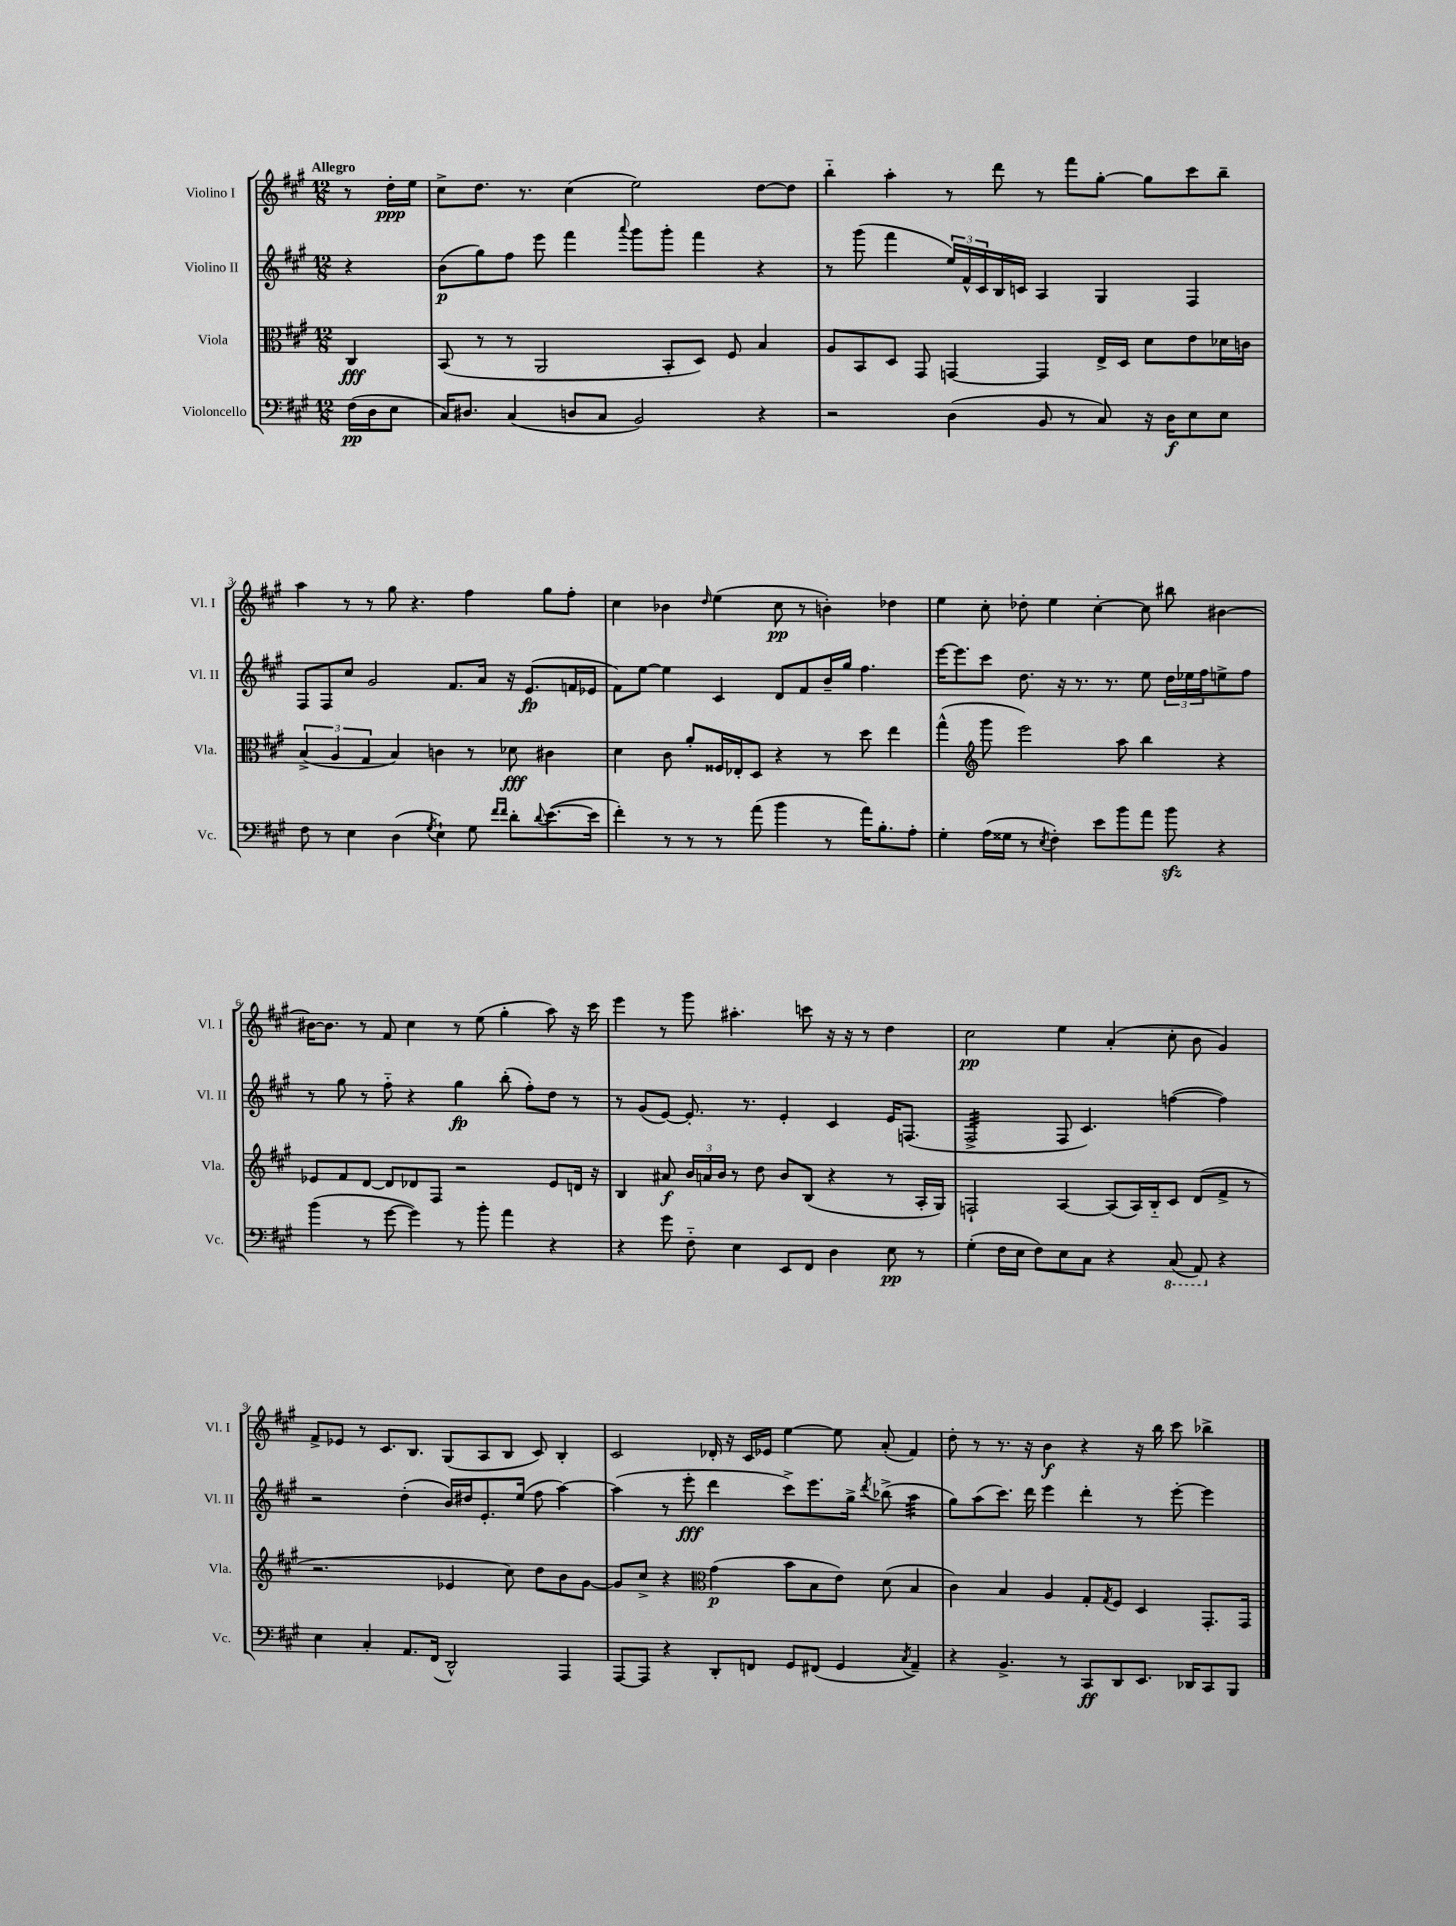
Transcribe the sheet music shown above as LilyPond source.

<<
\new StaffGroup <<
\new Staff = "s0" \with { instrumentName = "Violino I" shortInstrumentName = "Vl. I" } {
    \clef treble \key a \major \numericTimeSignature \time 12/8 \partial 4 \tempo "Allegro"
    r8 d''16-.\ppp e''16 |
    cis''8-> d''8. r8. cis''4( e''2) d''8~ d''8 |
    b''4-_ a''4-. r8 d'''8 r8 fis'''8 gis''8~-. gis''8 cis'''8 b''8-- |
    a''4 r8 r8 gis''8 r4. fis''4 gis''8 fis''8-. |
    cis''4 bes'4 \grace { d''16 } e''4( cis''8\pp r8 b'4-.) des''4 |
    e''4 cis''8-. des''8-. e''4 cis''4~-. cis''8 bis''8 bis'4~ |
    bis'16~ bis'8. r8 fis'8 cis''4 r8 e''8( gis''4-. a''8) r16 cis'''16 |
    e'''4 r8 gis'''8 ais''4.-. c'''8 r16 r16 r8 d''4 |
    cis''2\pp e''4 a'4-.( cis''8-. b'8 gis'4) |
    fis'8-> ees'8 r8 cis'8. b8. gis8( a8 b8 cis'8) b4-. |
    cis'2 des'16-. r16 cis'16 ees'16 e''4~ e''8 a'8-.( fis'4) |
    d''8-. r8 r8. r16 b'4\f r4 r16 b''16 cis'''8 bes''4-> \bar "|." |
}
\new Staff = "s1" \with { instrumentName = "Violino II" shortInstrumentName = "Vl. II" } {
    \clef treble \key a \major \numericTimeSignature \time 12/8 \partial 4
    r4 |
    b'8\p( gis''8) fis''8 e'''8 fis'''4 \appoggiatura { a'''8 } gis'''8 gis'''8-. fis'''4 r4 |
    r8 gis'''8( fis'''4 \tuplet 3/2 { e''16) fis'16-^ cis'16 } b16 c'16 a4 gis4 fis4 |
    fis8 fis8 cis''8 gis'2 fis'8. a'16 r16 e'8.\fp( f'16 ees'16 |
    fis'8) e''8~ e''4 cis'4 d'8 fis'8 b'16-- gis''16 fis''4. |
    e'''16~ e'''8. cis'''8 d''8. r16 r8. r8. e''8 \tuplet 3/2 { d''16 ees''16 fis''16 } e''8-> fis''8 |
    r8 gis''8 r8 fis''8-_ r4 gis''4\fp b''8-.( fis''8-.) d''8 r8 |
    r8 gis'8( e'8~) e'8.-. r8. e'4-. cis'4 e'16 f8.( |
    fis2:32-> fis8 cis'4.) f''4~( f''4) |
    r2 d''4-.( b'16) dis''16 e'8.-. e''16( fis''8 a''4~) |
    a''4( r8 e'''8-.\fff d'''4 cis'''8->) e'''8. gis''16-> \acciaccatura { d'''8 } bes''8->( a''4:32 |
    gis''8) a''8( cis'''8.) d'''16 e'''4 d'''4-. r8 e'''8~-. e'''4 \bar "|." |
}
\new Staff = "s2" \with { instrumentName = "Viola" shortInstrumentName = "Vla." } {
    \clef alto \key a \major \numericTimeSignature \time 12/8 \partial 4
    cis4\fff |
    b,8( r8 r8 a,2 b,8-. d8) fis8 b4 |
    a8 b,8 d8 gis,8 g,4~ g,4 e16-> d16 d'8 e'8 des'16 c'16 |
    \tuplet 3/2 { b4->( a4 gis4 } b4) c'4 r8 des'8\fff cis'4 |
    d'4 cis'8 a'8-. fisis16 ees16-. d8 r4 r8 d''8 e''4 |
    gis''4-^( \clef treble gis'''8 e'''2) a''8 b''4 r4 |
    ees'8 fis'8 d'8~ d'8 des'8 fis8 r2 ees'8 d'16 r16 |
    b4 ais'8\f \tuplet 3/2 { b'16 a'16 b'16 } r8 d''8 b'8 b8( r4 r8 a16-. gis16) |
    f2-! a4~ a8( a16) b16-_ cis'8 d'8( fis'8-> r8 |
    r2. ees'4 cis''8) d''8 b'8 gis'8~ |
    gis'8 cis''8-> r4 \clef alto gis'4\p( b'8 b8 e'8) d'8( b4 |
    cis'4) b4 a4 gis8-. \acciaccatura { gis8 } fis8 d4 gis,8.-. gis,16 \bar "|." |
}
\new Staff = "s3" \with { instrumentName = "Violoncello" shortInstrumentName = "Vc." } {
    \clef bass \key a \major \numericTimeSignature \time 12/8 \partial 4
    fis16\pp( d16 e8 |
    cis16) dis8. cis4( d8 cis8 b,2) r4 |
    r2 d4( b,8 r8 cis8) r16 d16\f e8 e8 |
    fis8 r8 e4 d4( \acciaccatura { gis8 } e4-!) gis8 \grace { fis'16 fis'16 } d'8-. \appoggiatura { d'8 } e'8.~( e'16 |
    fis'4-.) r8 r8 r8 a'8( b'4 r8 a'16) b8.-. a8-. |
    gis4-. a16( gisis16 r8 \acciaccatura { e8 } fis4-.) e'8 b'8 a'8 b'8\sfz r4 |
    b'4( r8 gis'8~ gis'4) r8 b'8-. a'4 r4 |
    r4 gis'8 fis8-_ e4 e,8 fis,8 d4 e8\pp r8 |
    gis4-.( fis16 e16 fis8) e8 cis8 r4 \ottava #-1 cis,8( a,,8) \ottava #0 r4 |
    e4 cis4-. a,8. fis,16( d,2-^) a,,4 |
    a,,8~ a,,8 r4 d,8-. f,8 gis,8 fis,8( gis,4 \acciaccatura { cis8 } a,4--) |
    r4 b,4.-> r8 cis,8\ff d,8 e,8. des,16 cis,8 b,,8 \bar "|." |
}
>>
>>
